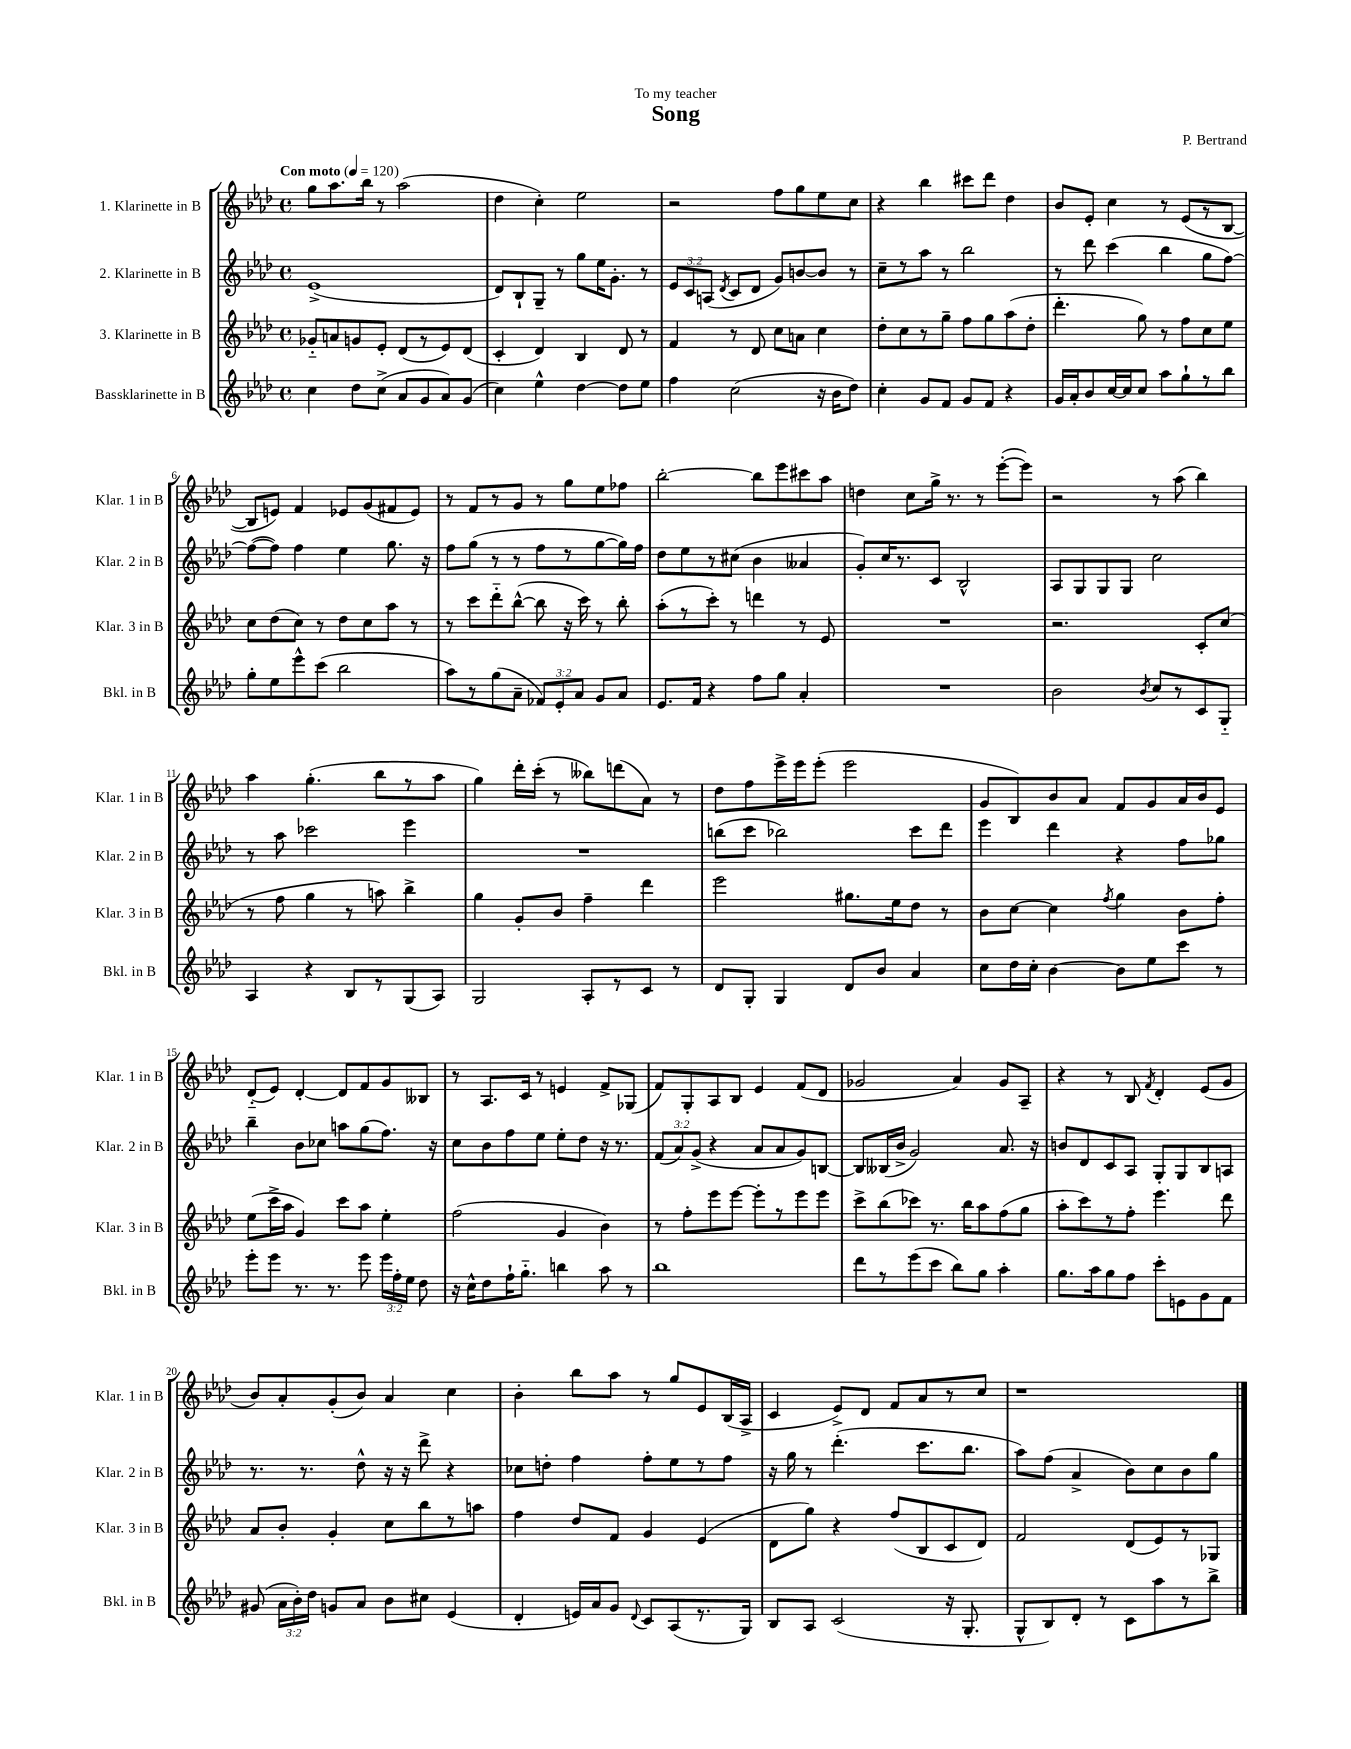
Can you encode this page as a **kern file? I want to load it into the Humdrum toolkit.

**kern	**kern	**kern	**kern
*part4	*part3	*part2	*part1
*staff4	*staff3	*staff2	*staff1
*I"Bassklarinette in B	*I"3. Klarinette in B	*I"2. Klarinette in B	*I"1. Klarinette in B
*I'Bkl. in B	*I'Klar. 3 in B	*I'Klar. 2 in B	*I'Klar. 1 in B
*clefG2	*clefG2	*clefG2	*clefG2
*k[b-e-a-d-]	*k[b-e-a-d-]	*k[b-e-a-d-]	*k[b-e-a-d-]
*M4/4	*M4/4	*M4/4	*M4/4
*met(c)	*met(c)	*met(c)	*met(c)
*MM120	*MM120	*MM120	*MM120
=1	=1	=1	=1
!	!	!	!LO:TX:a:B:t=Con moto
4cc\	8g-X/L	(1e-^	8gg\L
.	8an/	.	8.aa-\
8dd-\L	8gn/	.	.
.	.	.	16bb-\Jk
(8cc^\J	8e-'/J	.	8r
8a-/L	(8d-/L	.	(2aa-\
8g/	8r	.	.
8a-/)	8e-/)	.	.
(8g/J	(8d-/J	.	.
=2	=2	=2	=2
4cc\)	4c'/	8d-/L)	4dd-\
.	.	8B-`/	.
4ee-^^\	4d-/)	8G~/J	4cc'\)
.	.	8r	.
[4dd-\	4B-/	8gg\L	2ee-\
.	.	16ee-\K	.
.	.	8.g'\J	.
8dd-\L]	8d-/	.	.
8ee-\J	8r	8r	.
=3	=3	=3	=3
4ff\	4f/	12e-/L	2r
.	.	12c/	.
.	.	(12An/J	.
.	.	8qd-/	.
(2cc\	8r	8c/L	.
.	8d-/	8d-/J	.
.	8cc\L	8g/L)	8ff\L
.	8an\J	[8bn/	8gg\
16r	4cc\	8b/J]	8ee-\
16b-\KL	.	.	.
8dd-\J)	.	8r	8cc\J
=4	=4	=4	=4
4cc'\	8dd-'\L	8cc~\L	4r
.	8cc\	8r	.
8g/L	8r	8aa-\J	4bb-\
8f/J	8gg~\J	8r	.
8g/L	8ff\L	2bb-\	8ccc#X\L
8f/J	8gg\	.	8ddd-\J
4r	(8aa-\	.	4dd-\
.	8dd-'\J	.	.
=5	=5	=5	=5
16g/LL	4.ddd-'\	8r	8b-/L
16a-'/J	.	.	.
8b-/	.	8ddd-\	8e-'/J
[16cc/L	.	(4ccc\	4cc\
16cc/J]	.	.	.
8cc/J	8gg\)	.	.
8aa-\L	8r	4bb-\	8r
8gg`\	8ff\L	.	(8e-/L
8r	8cc\	8gg\L	8r
8bb-\J	8ee-\J	[8ff\J)	[8B-/J
!!LO:LB:g=z
=6	=6	=6	=6
8gg'\L	8cc\L	(8ff\L_	8B-/L]
8ee-\	(8dd-\	8ff\J])	8en/J)
8eee-^^\	8cc\J)	4ff\	4f/
(8ccc\J	8r	.	.
2bb-\	8dd-\L	4ee-\	8e-X/L
.	8cc\	.	(8g/
.	8aa-\J	8.gg\	8f#X/
.	8r	.	8e-/J)
.	.	16r	.
=7	=7	=7	=7
8aa-\L)	8r	8ff\L	8r
8r	8ccc\L	(8gg\J	8f/L
(8gg\	8ddd-\	8r	8r
8a-~\J	([8bb-^^\J	8r	8g/J
12f-X/L)	8bb-\]	8ff\L	8r
12e-'/	.	.	.
.	16r	8r	8gg\L
12a-/J	.	.	.
.	16ccc\)	.	.
8g/L	8r	[8gg\	8ee-\
8a-/J	8bb-'\	16gg\L])	8ff-X\J
.	.	16ff\JJ	.
=8	=8	=8	=8
8.e-/L	(8aa-'\L	8dd-\L	[2bb-'\
.	8r	8ee-\	.
16f/Jk	.	.	.
4r	8ccc'\J)	8r	.
.	8r	(8cc#X\J	.
8ff\L	4dddn\	4b-\	8bb-\L]
8gg\J	.	.	8eee-\
4a-'/	8r	4a--X/	8ccc#X\
.	8e-/	.	8aa-\J
=9	=9	=9	=9
1r	1r	8g'/L)	4ddn\
.	.	16cc/K	.
.	.	8.r	.
.	.	.	8cc\L
.	.	8c/J	16gg^\Jk
.	.	.	8.r
.	.	2B-^^/	.
.	.	.	8r
.	.	.	([8eee-'\L
.	.	.	8eee-\J])
=10	=10	=10	=10
2b-\	2.r	8A-/L	2r
.	.	8G/	.
.	.	8G/	.
.	.	8G/J	.
8qb-/	.	.	.
8cc/L	.	2cc\	8r
8r	.	.	(8aa-\
8c/	8c'/L	.	4bb-\)
8G/J	(8cc/J	.	.
!!LO:LB:g=z
=11	=11	=11	=11
4A-/	8r	8r	4aa-\
.	8ff\	8aa-\	.
4r	4gg\	2ccc-X\	(4.gg'\
8B-/L	8r	.	.
8r	8aan\)	.	8bb-\L
(8G/	4bb-^\	4eee-\	8r
8A-/J)	.	.	8aa-\J
=12	=12	=12	=12
2G/	4gg\	1r	4gg\)
.	8g'/L	.	16ddd-'\LL
.	.	.	(16ccc'\JJ
.	8b-/J	.	8r
8A-'/L	4ff~\	.	8bb--X\L)
8r	.	.	(8dddn\
8c/J	4ddd-\	.	8a-\J)
8r	.	.	8r
=13	=13	=13	=13
8d-/L	2eee-\	(8bbn\L	8dd-\L
8G'/J	.	8ccc\J	8ff\
4G/	.	2bb-X\)	16eee-^\L
.	.	.	16eee-\J
.	.	.	(8eee-'\J
8d-/L	8.gg#X\L	.	2eee-\
8b-/J	.	.	.
.	16ee-\k	.	.
4a-/	8dd-\J	8ccc\L	.
.	8r	8ddd-\J	.
=14	=14	=14	=14
8cc\L	8b-\L	4eee-\	8g/L
16dd-\L	[8cc\J	.	8B-/)
16cc'\JJ	.	.	.
[4b-\	4cc\]	4ddd-\	8b-/
.	.	.	8a-/J
.	8qff/	.	.
8b-\L]	4gg\	4r	8f/L
8ee-\	.	.	8g/
8ccc\J	8b-\L	8ff\L	16a-/L
.	.	.	16b-/J
8r	8ff'\J	8gg-X\J	8e-/J
!!LO:LB:g=z
=15	=15	=15	=15
8eee-'\L	(8ee-\L	4bb-~\	(8d-/L
8eee-\J	16ccc^\L	.	8e-/J)
.	16aa-\JJ	.	.
8.r	4g/)	8b-\L	[4d-'/
.	.	8cc-X\J	.
8.r	.	.	.
.	8ccc\L	8aan\L	8d-/L]
8eee-\	8aa-\J	(8gg\	8f/
24eee-\LL	4ee-'\	8.ff\J)	8g/
24ff'\	.	.	.
24ee-\JJ	.	.	.
8dd-\	.	.	8B--X/J
.	.	16r	.
=16	=16	=16	=16
16r	(2ff\	8cc\L	8r
16cc^^\KL	.	.	.
8dd-\	.	8b-\	8.A-/L
16ff`\K	.	8ff\	.
8.gg\J	.	.	16c/Jk
.	.	8ee-\J	8r
4bbn\	4g/	8ee-'\L	4en/
.	.	8dd-\J	.
8aa-\	4b-\)	16r	8f^/L
.	.	8.r	.
8r	.	.	(8G-X/J
=17	=17	=17	=17
1bb-	8r	(12f/L	8f/L)
.	.	12a-/)	.
.	8ff'\L	.	8G'/
.	.	(12g^/J	.
.	8eee-\	4r	8A-/
.	[8eee-\J	.	8B-/J
.	8eee-'\L]	8a-/L	4e-/
.	8r	8a-/	.
.	8eee-\	8g/)	(8f/L
.	8eee-\J	[8Bn/J	8d-/J
=18	=18	=18	=18
8ddd-\L	8ccc^\L	8B/L]	2g-X/
8r	(8bb-\	(16B--X/L	.
.	.	16b-^/JJ	.
(8eee-\	8ccc-X\J)	2g/)	.
8ccc\J	8.r	.	.
8bb-\L)	.	.	4a-/)
.	16bb-\KL	.	.
8gg\J	8aa-\	.	.
4aa-'\	(8ff\	8.a-/	8g-/L
.	8gg\J	.	8A-~/J
.	.	16r	.
=19	=19	=19	=19
8.gg\L	8aa-'\L	8bn/L	4r
.	8ccc\)	8d-/	.
16aa-\k	.	.	.
8gg\	8r	8c/	8r
8ff\J	8ff'\J	8A-/J	8B-/
.	.	.	8qf/
8ccc'\L	4.eee-\	8G'/L	4d-'/
8en\	.	8G/	.
8g\	.	8B-/	(8e-/L
8f\J	8ddd-\	8An/J	8g/J
!!LO:LB:g=z
=20	=20	=20	=20
(8g#X/	8a-/L	8.r	8b-/L)
24a-\LL	8b-'/J	.	8a-'/
24b-'\)	.	.	.
.	.	8.r	.
24dd-\JJ	.	.	.
8gn/L	4g'/	.	(8g'/
8a-/J	.	8dd-^^\	8b-/J)
8b-\L	8cc\L	16r	4a-/
.	.	16r	.
8cc#X\J	8bb-\	8ddd-^\	.
(4e-/	8r	4r	4cc\
.	8aan\J	.	.
=21	=21	=21	=21
4d-'/	4ff\	8cc-X\L	4b-'\
.	.	8ddn'\J	.
16en/LL)	8dd-/L	4ff\	8bb-\L
16a-/J	.	.	.
8g/J	8f/J	.	8aa-\J
8qqd-/	.	.	.
8c/L	4g/	8ff'\L	8r
(8A-/	.	8ee-\	8gg/L
8.r	(4e-/	8r	8e-/
.	.	8ff\J	(16B-/L
16G/Jk)	.	.	16A-^/JJ
=22	=22	=22	=22
8B-/L	8d-\L	16r	4c/
.	.	16gg\	.
8A-/J	8gg\J)	8r	.
(2c/	4r	(4.ddd-'\	8e-^/L)
.	.	.	8d-/J
.	(8ff/L	.	8f/L
.	8B-/	8.ccc\L	8a-/
16r	8c/	.	8r
8.G'/	.	8.bb-\J	.
.	8d-/J)	.	8cc/J
=23	=23	=23	=23
8G^^/L	2f/	8aa-\L)	1r
8B-/)	.	(8ff\J	.
8d-'/J	.	4a-^/	.
8r	.	.	.
8c\L	(8d-/L	8b-\L)	.
8aa-\	8e-/)	8cc\	.
8r	8r	8b-\	.
8bb-^\J	8G-X/J	8gg\J	.
==	==	==	==
*-	*-	*-	*-
